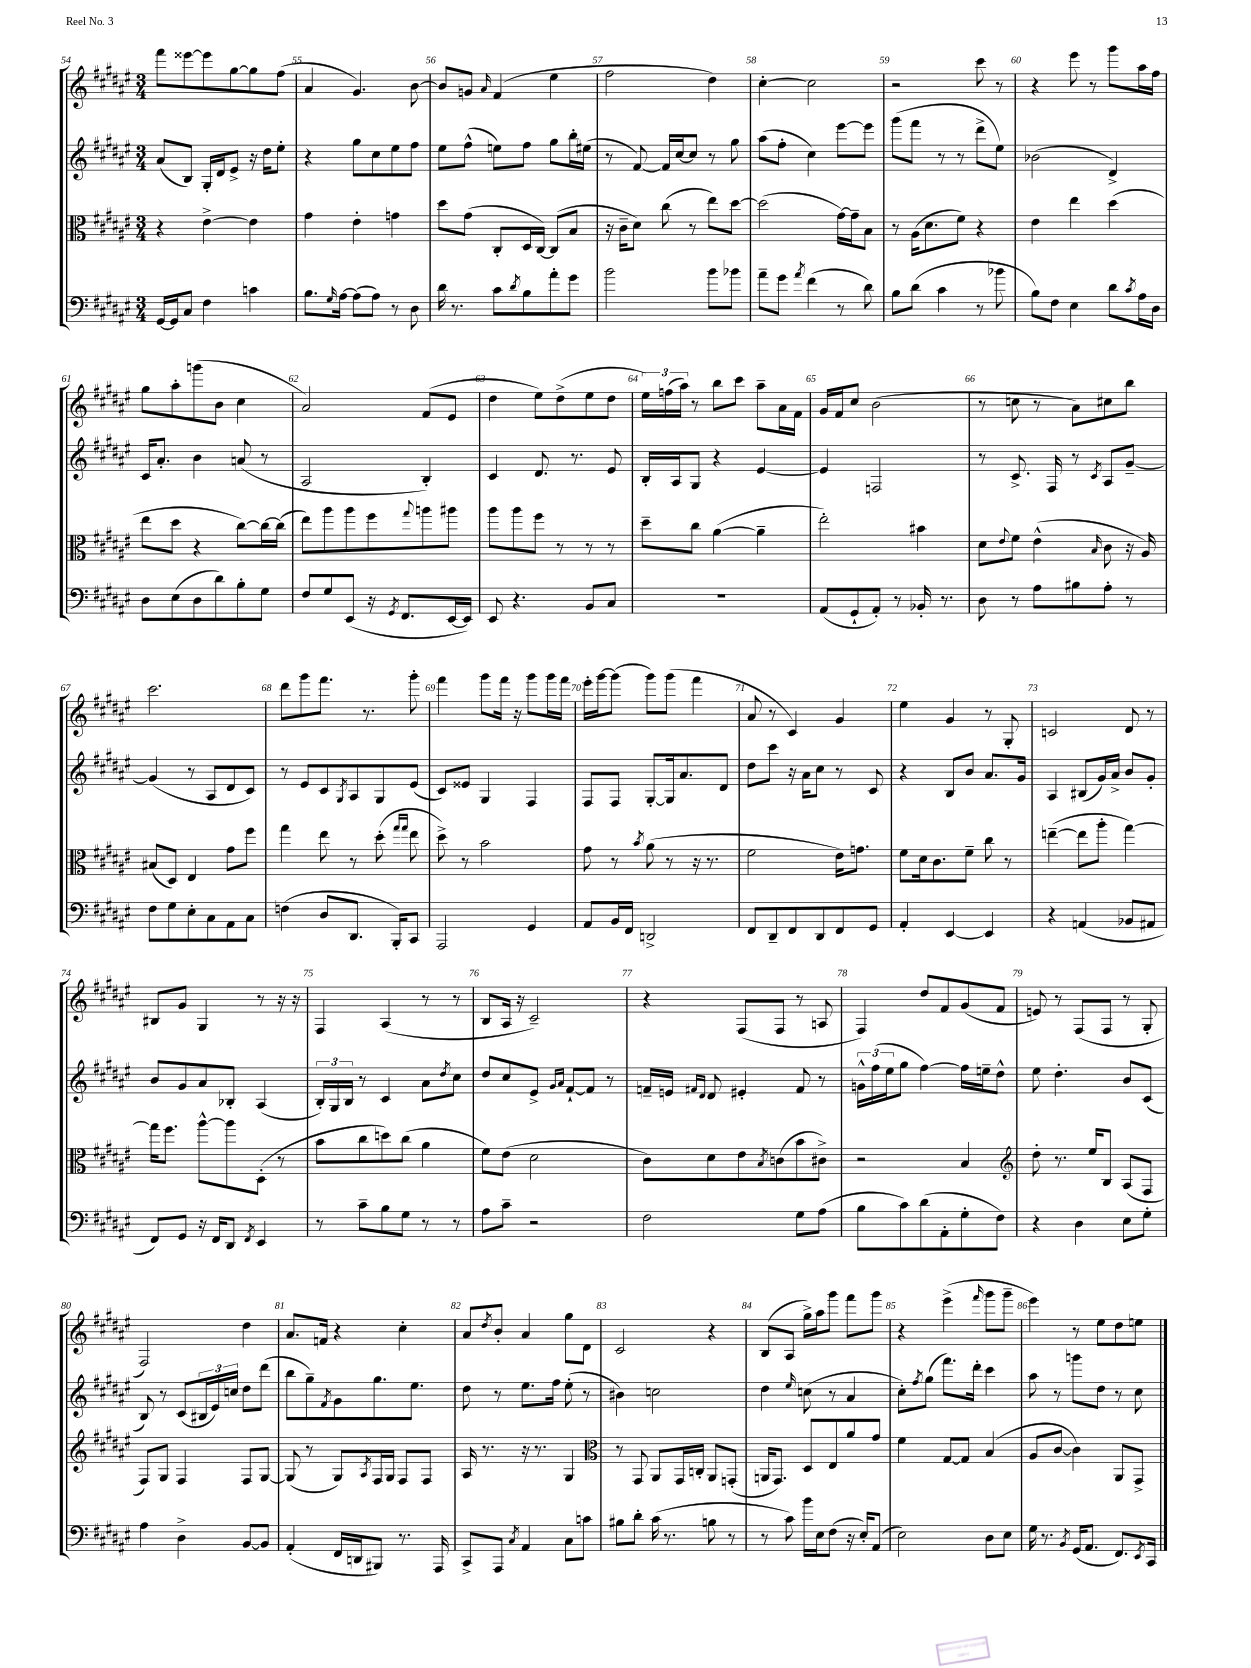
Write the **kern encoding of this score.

**kern	**kern	**kern	**kern
*part4	*part3	*part2	*part1
*staff4	*staff3	*staff2	*staff1
*clefF4	*clefC3	*clefG2	*clefG2
*k[f#c#g#d#a#e#]	*k[f#c#g#d#a#e#]	*k[f#c#g#d#a#e#]	*k[f#c#g#d#a#e#]
*M3/4	*M3/4	*M3/4	*M3/4
=54	=54	=54	=54
[16GG#/LL	4r	(8a#/L	8fff#\L
16GG#/J]	.	.	.
8C#/J	.	8B/J)	[8eee##X\
4F#\	[4e#^\	16G#'/LL	8eee##\]
.	.	16d#/J	.
.	.	8e#^/J	[8gg#\
4cn\	4e#\]	16r	8gg#\]
.	.	16dd#\KL	.
.	.	8ee#'\J	(8ff#\J
=55	=55	=55	=55
8.B\L	4g#\	4r	4a#/
16qqG#/	.	.	.
[16A#\Jk	.	.	.
(8A#\L]	4e#'\	8gg#\L	4.g#/)
8A#\J)	.	8cc#\	.
8r	4gn\	8ee#\	.
8D#\	.	8ff#\J	[8b\
=56	=56	=56	=56
16d#\	8dd#\L	8ee#\L	8b/L]
8.r	.	.	.
.	(8g#\J	(8ff#^^\J	8gn/J
.	.	.	16qqa#/
8c#\L	8C#'/L	8een\L)	(4f#/
8qd#/	.	.	.
8B\	16D#/L	8ff#\J	.
.	[16C#/JJ)	.	.
8a#'\	(8C#/L]	8gg#\L	4ee#\
8g#\J	8B/J	16bb'\L	.
.	.	(16ee#X\JJ	.
=57	=57	=57	=57
2b\	16r	8r	2ff#\
.	16c#~\KL	.	.
.	8d#\J)	[8f#/)	.
.	(8cc#\	16f#/LL]	.
.	.	[16cc#/J	.
.	8r	8cc#/J]	.
8b\L	8ee#\L)	8r	4dd#\)
8b-X\J	[8dd#\J	8gg#\	.
=58	=58	=58	=58
8a#~\L	(2dd#\]	(8aa#\L	[4cc#'\
8g#\J	.	8ff#'\J	.
8qa#/	.	.	.
(4f#\	.	4cc#\)	2cc#\]
8r	[16g#\LL)	[8eee#\L	.
.	16g#~\J]	.	.
8d#\)	8B\J	8eee#\J]	.
=59	=59	=59	=59
8B\L	8r	(8ggg#\L	2r
(8d#\J	(16A#\KL	8fff#\J	.
.	8.d#\	.	.
4c#\	.	8r	.
.	8f#\J)	8r	.
8r	4r	8ddd#^\L	8ccc#\
8b-X\	.	8ee#\J)	8r
=60	=60	=60	=60
8B\L)	4e#\	(2b-X\	4r
8F#\J	.	.	.
4E#\	4ee#\	.	8eee#\
.	.	.	8r
8d#\L	(4dd#\	4d#^/)	8ggg#\L
8qc#/	.	.	.
16A#\L	.	.	16aa#\L
16D#\JJ	.	.	16ff#\JJ
!!LO:LB:g=z
=61	=61	=61	=61
8D#\L	8ee#\L	16c#/KL	8gg#\L
.	.	8.a#'/J	.
(8E#\	8dd#\J	.	8aa#'\
8D#\	4r	4b\	(8gggn\
8d#\)	.	.	8b\J
8B'\	[8cc#\L)	(8an/	4cc#\
8G#\J	16cc#\L_	8r	.
.	(16cc#\JJ]	.	.
=62	=62	=62	=62
8F#/L	8ee#\L)	2A#/	2a#/)
8G#/	8aa#\	.	.
(8EE#/J	8aa#\	.	.
16r	8ff#\	.	.
8qGG#/	.	.	.
8.FF#/L	.	.	.
.	8qqgg#/	.	.
.	8aan\	4B'/)	(8f#/L
[16EE#/L	8aa#X\J	.	8e#/J
16EE#/JJ])	.	.	.
=63	=63	=63	=63
8EE#/	8aa#\L	4c#/	4dd#\
4.r	8aa#\	.	.
.	8ff#\J	8.d#/	8ee#\L)
.	8r	.	(8dd#^\
.	.	8.r	.
8BB/L	8r	.	8ee#\
8C#/J	8r	8e#/	8dd#\J
=64	=64	=64	=64
2.r	8dd#~\L	16B'/LL	24ee#\LL)
.	.	.	(24ffn\
.	.	16A#/J	.
.	.	.	24aa#\JJ)
.	8cc#\J	8G#/J	8r
.	([4a#\	4r	8bb\L
.	.	.	8ccc#\J
.	4a#~\]	[4e#/	8aa#~\L
.	.	.	16a#\L
.	.	.	16f#\JJ
=65	=65	=65	=65
(8AA#/L	2ee#'\)	4e#/]	16g#/LL
.	.	.	16f#/J
8GG#`/	.	.	8cc#/J
8AA#'/J)	.	2Fn/	(2b\
8r	.	.	.
16BB-X'/	4b#X\	.	.
8.r	.	.	.
=66	=66	=66	=66
8D#\	8d#\L	8r	8r
.	8qqe#/	.	.
8r	8f#\J	8.c#^/	8ccn\
8A#\L	(4e#^^\	.	8r
.	.	16F#/	.
8B#X\	.	8r	8a#\L)
.	16qqB/	8qc#/	.
8A#'\J	8c#\	8A#/L	8cc#X\
8r	16r	[8g#~/J	8bb\J
.	16A#/)	.	.
!!LO:LB:g=z
=67	=67	=67	=67
8F#\L	(8B#X/L	(4g#/]	2.ccc#\
8G#\	8D#/J)	.	.
8E#'\	4E#/	8r	.
8C#\	.	8A#/L	.
8AA#\	8g#\L	8d#/	.
8C#\J	8ff#\J	8c#/J)	.
=68	=68	=68	=68
(4Fn\	4gg#\	8r	8ddd#\L
.	.	8e#/L	8ggg#\
8D#/L	8ee#\	8c#/	8.fff#\J
.	.	8qG#/	.
8.DD#/J	8r	8A#/	.
.	.	.	8.r
.	(8dd#'\	8G#/	.
16BBB'/KL)	.	.	.
.	16qqgg#/LL	.	.
.	16qqgg#/JJ	.	.
8CC#/J	8ee#\	(8e#/J	8ggg#'\
=69	=69	=69	=69
2AAA#/	8dd#^\)	8c#/L)	4fff#\
.	8r	8e##X/J	.
.	2b\	4G#/	8ggg#\L
.	.	.	16fff#\Jk
.	.	.	16r
4GG#/	.	4F#/	8ggg#\L
.	.	.	16ggg#\L
.	.	.	16fff#\JJ
=70	=70	=70	=70
8AA#/L	8g#\	8F#/L	16eee#'\LL
.	.	.	[16ggg#\J
16BB/L	8r	8F#/J	(8ggg#\J]
16FF#/JJ	.	.	.
.	8qb/	.	.
2DDn^/	(8a#\	[8G#'/L	8ggg#\L)
.	8r	16G#/k]	(8ggg#\J
.	.	8.a#/	.
.	16r	.	4fff#\
.	8.r	.	.
.	.	8d#/J	.
=71	=71	=71	=71
8FF#/L	2f#\	8dd#\L	8a#/
8DD#~/	.	8ccc#\J	8r
8FF#/	.	16r	4c#/)
.	.	16a#\KL	.
8DD#/	.	8cc#\J	.
8FF#/	16e#\KL)	8r	4g#/
.	8.gn\J	.	.
8GG#/J	.	8c#/	.
=72	=72	=72	=72
4AA#'/	8f#\L	4r	4ee#\
.	16d#\k	.	.
.	8.c#\	.	.
[4EE#/	.	8B/L	4g#/
.	8f#~\J	8b/J	.
4EE#/]	8cc#\	8.a#/L	8r
.	8r	.	8G#'/
.	.	16g#/Jk	.
=73	=73	=73	=73
4r	([4een~\	4A#/	2cn/
(4AAn/	8ee\L]	(8B#X/L	.
.	8aa#'\J	16g#/L)	.
.	.	16a#^/JJ	.
8BB-X/L	[4gg#\)	8b/L	8d#/
8AA#X/J	.	8g#'/J	8r
!!LO:LB:g=z
=74	=74	=74	=74
8FF#/L)	16gg#\KL]	8b/L	8B#X/L
.	8.ff#\J	.	.
8GG#/J	.	8g#/	8g#/J
16r	[8aa#^^\L	8a#/	4G#/
16FF#/KL	.	.	.
8DD#/J	8aa#\]	8B-X'/J	.
8qFF#/	.	.	.
4EE#/	(8D#'\J	(4A#/	8r
.	8r	.	16r
.	.	.	16r
=75	=75	=75	=75
8r	8b\L	24B'/LL)	4F#/
.	.	24G#/	.
.	.	24B/JJ	.
8c#~\L	8cc#\	8r	.
8B\	8ddn\)	4c#/	(4A#/
8G#\J	(8cc#\J	.	.
8r	4a#\	8a#\L	8r
.	.	8qdd#/	.
8r	.	8cc#\J	8r
=76	=76	=76	=76
8A#\L	8f#\L)	8dd#/L	8B/L
8c#~\J	(8e#\J	8cc#/	16A#/Jk
.	.	.	16r
2r	2d#\	8e#^/J	2c#~/)
.	.	16qqg#/LL	.
.	.	16qqa#/JJ	.
.	.	[8f#`/L	.
.	.	8f#/J]	.
.	.	8r	.
=77	=77	=77	=77
2F#\	8c#\L)	16fn~/LL	4r
.	.	16en/JJ	.
.	.	16qqf#X/LL	.
.	.	16qqd#/JJ	.
.	8d#\	8d#/	.
.	8e#\	4e#X'/	(8F#/L
.	8qB/	.	.
.	(8cn\	.	8F#/J
8G#\L	8b\	8f#/	8r
(8A#\J	8c#X^\J)	8r	8An/
=78	=78	=78	=78
8B\L	2r	24gn^^\LL	4F#/)
.	.	(24ff#\	.
.	.	24ee#\J	.
8c#\)	.	8gg#\J	.
(8d#\	.	[4ff#\)	8dd#/L
8AA#'\	.	.	8f#/
8G#'\	4B/	16ff#\LL]	(8g#/
.	.	16een~\J	.
8F#\J)	.	8dd#^^\J	8f#/J
=79	=79	=79	=79
*	*clefG2	*	*
4r	8dd#'\	8ee#\	8en/)
.	8.r	4.dd#'\	8r
4D#\	.	.	(8F#/L
.	16ee#/KL	.	.
.	8B/J	.	8F#/J
8E#\L	(8A#/L	8b/L	8r
8G#'\J	8F#/J	(8c#/J	8G#'/
!!LO:LB:g=z
=80	=80	=80	=80
4A#\	8F#/L)	8B/)	2F#/)
.	8G#/J	8r	.
4D#^\	4F#/	(8c#/L	.
.	.	24B#X/L	.
.	.	24e#/)	.
.	.	24ccn/JJ	.
[8BB/L	8F#/L	8dd#\L	4dd#\
8BB/J]	[8G#/J	(8ddd#\J	.
=81	=81	=81	=81
(4AA#'/	(8G#/]	8bb\L	8.a#/L
.	8r	8gg#~\)	.
.	.	.	16fn/Jk
.	.	8qf#/	.
16FF#/LL	8G#/L)	8g#\	4r
16DDn/J	.	.	.
.	8qA#/	.	.
8BBB#X/J)	16F#/L	8.gg#\	.
.	16G#/JJ	.	.
8.r	8F#/L	.	4cc#'\
.	.	8.ee#\J	.
.	8F#/J	.	.
16AAA#/	.	.	.
=82	=82	=82	=82
8CC#^/L	16A#/	8dd#\	8a#/L
.	8.r	.	.
.	.	.	8qdd#/
8AAA#/J	.	8r	8b'/J
8qC#/	.	.	.
4AA#/	16r	8.ee#\L	4a#/
.	8.r	.	.
.	.	16ff#\Jk	.
8C#\L	4G#/	(8ee#'\	8gg#\L
8cn\J	.	8r	8d#\J
=83	=83	=83	=83
*	*clefC3	*	*
8B#X\L	8r	4b#X\)	2c#/
8d#'\J	8GG#/	.	.
(16c#\	8AA#/L	2ccn\	.
8.r	.	.	.
.	16GG#/L	.	.
.	16Cn'/JJ	.	.
8Bn\	8AA#/L	.	4r
8r	(8GGn'/J	.	.
=84	=84	=84	=84
8r	16AAn/KL	4dd#\	(8B/L
.	8.GG#/J)	.	.
8c#\)	.	.	8A#/J
.	.	16qqee#/	.
16b\LL	8D#/L	(8ccn\	16gg#^\LL)
16E#\J	.	.	16aa#\J
(8F#\J	8E#/	8r	8ggg#\J
16r	8a#/	4a#/	8fff#\L
16E#'/KL)	.	.	.
(8AA#/J	8g#/J	.	8ggg#\J
=85	=85	=85	=85
2E#\)	4f#\	8cc#'\L)	4r
.	.	8qff#/	.
.	.	(8gg#\J	.
.	[8G#/L	8.fff#\L)	(4eee#^\
.	8G#/J]	.	.
.	.	16ddd#'\Jk	.
.	.	.	16qqfff#/
8D#\L	(4B/	4ccc#\	8ggg#\L
8E#\J	.	.	8ggg#~\J
=86	=86	=86	=86
16G#\	8A#/L	8aa#\	4eee#\)
8.r	.	.	.
.	[8c#/J	8r	.
8qBB/	.	.	.
(16GG#/KL	4c#\])	8gggn\L	8r
8.AA#/J	.	.	.
.	.	8dd#\J	8ee#\L
8.FF#/L)	8AA#/L	8r	8dd#\
.	8GG#^/J	8cc#\	8een\J
8qEE#/	.	.	.
16CC#/Jk	.	.	.
==	==	==	==
*-	*-	*-	*-
